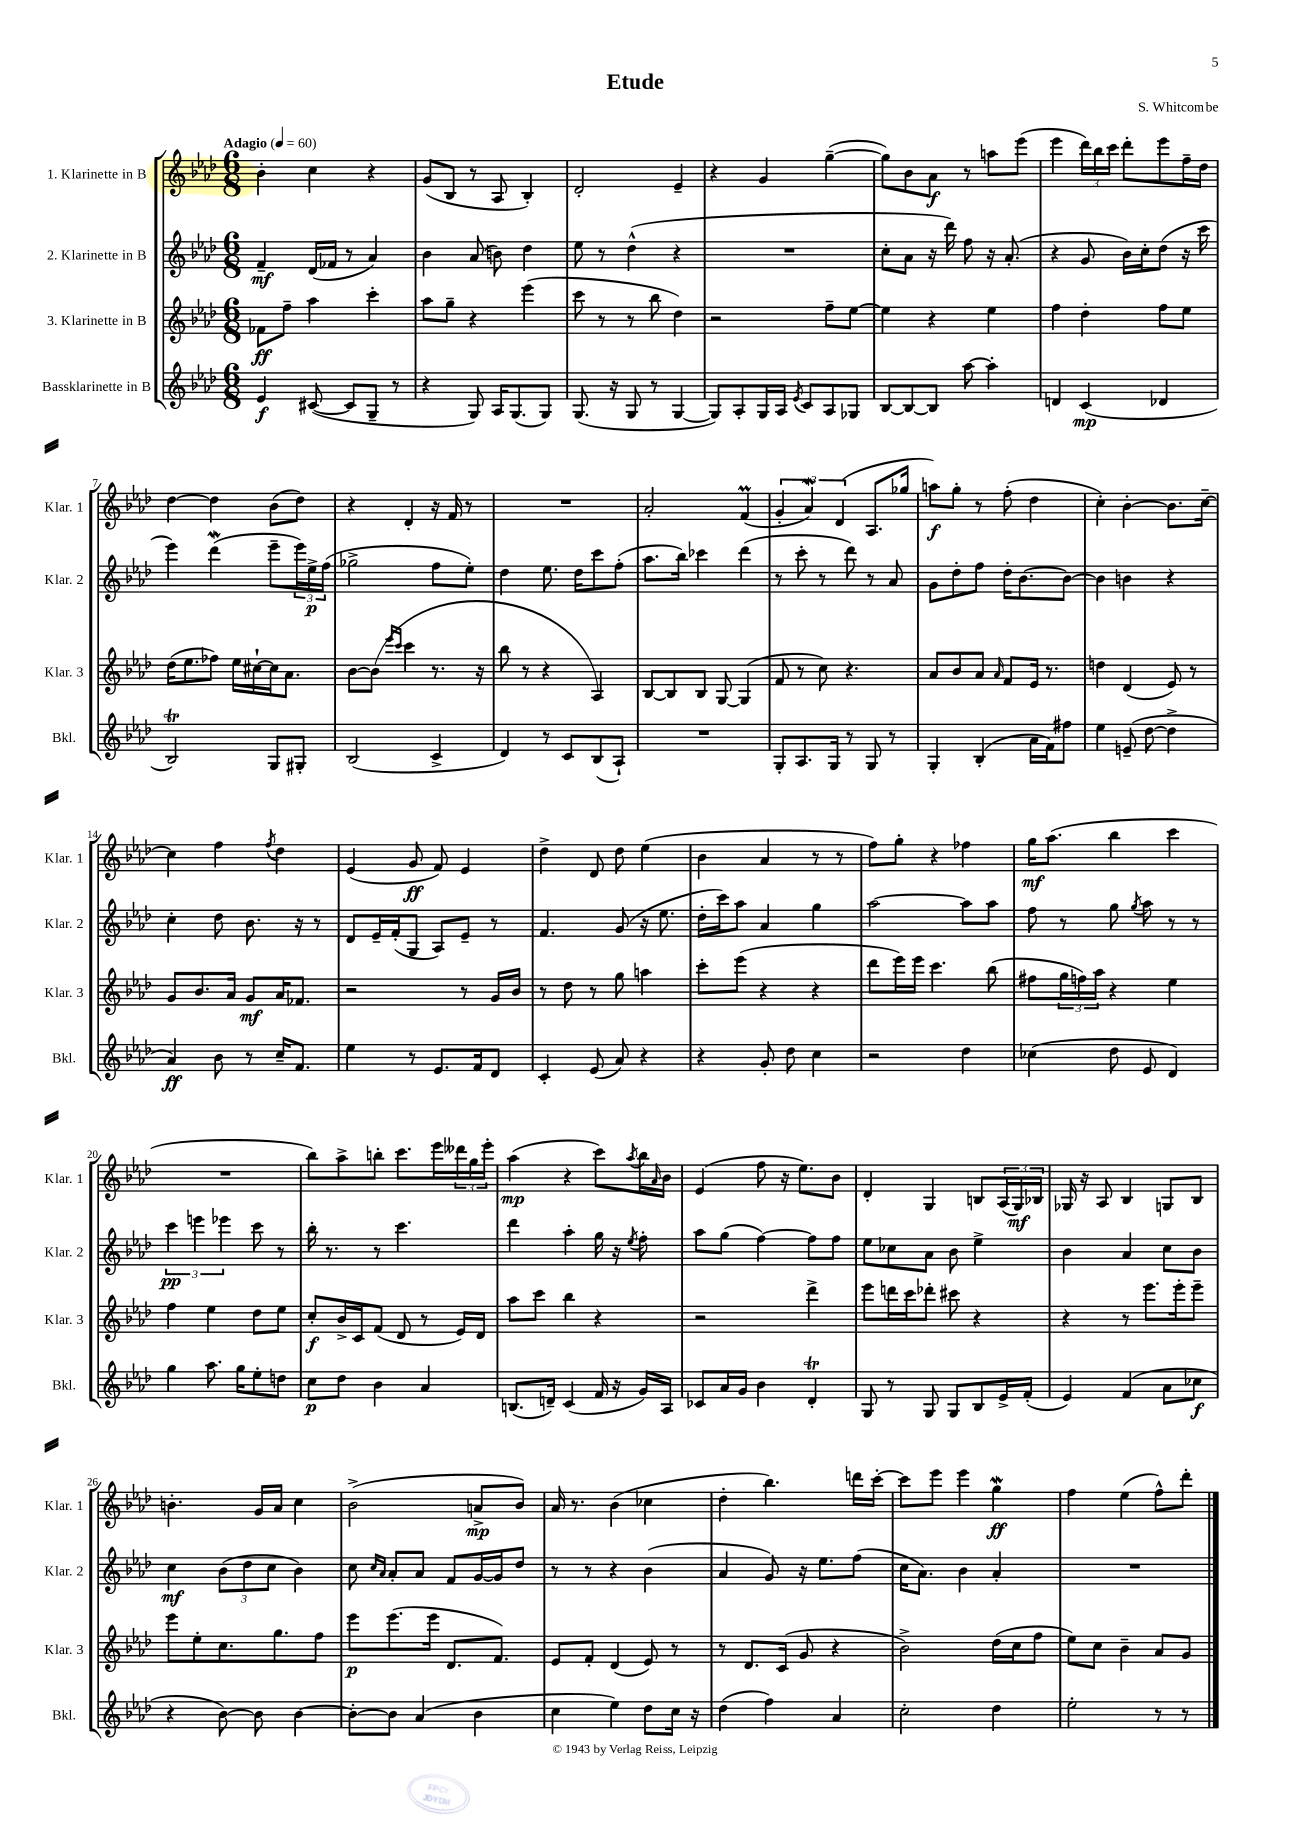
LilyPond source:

\header { title = "Etude" composer = "S. Whitcombe" }
<<
\new StaffGroup <<
\new Staff = "s0" \with { instrumentName = "1. Klarinette in B" shortInstrumentName = "Klar. 1" } {
    \clef treble \key aes \major \numericTimeSignature \time 6/8 \tempo "Adagio" 4 = 60
    bes'4-. c''4 r4 |
    g'8( bes8 r8 aes8 bes4-.) |
    des'2-. ees'4-- |
    r4 g'4 g''4~--( |
    g''8) bes'8 aes'8\f r8 a''8 ees'''8( |
    ees'''4 \tuplet 3/2 { des'''16) bes''16 c'''16 } des'''8-. ees'''8 f''16-- des''16 |
    des''4~ des''4 bes'8( des''8) |
    r4 des'4-. r16 f'16 r8 |
    R2. |
    aes'2-. f'4\prall( |
    \tuplet 3/2 { g'4-. aes'4\mordent) des'4( } aes8. ges''16 |
    a''8\f) g''8-. r8 f''8-.( des''4 |
    c''4-.) bes'4~-. bes'8. c''16~-- |
    c''4 f''4 \acciaccatura { f''8 } des''4 |
    ees'4( g'8\ff f'8) ees'4 |
    des''4-> des'8 des''8 ees''4( |
    bes'4 aes'4 r8 r8 |
    f''8) g''8-. r4 fes''4 |
    g''16\mf aes''8.( bes''4 c'''4 |
    R2. |
    bes''8) aes''8-> b''8-. c'''8. ees'''16 \tuplet 3/2 { deses'''16 g''16 ees'''16-. } |
    aes''4\mp( r4 c'''8) \acciaccatura { aes''8 } bes''16 \grace { aes'16 } bes'16 |
    ees'4( f''8 r16 ees''8.) bes'8 |
    des'4-. g4 b8 \tuplet 3/2 { aes16( g16\mf) bes16 } |
    ges16 r16 aes8 bes4 g8 bes8 |
    b'4.-. g'16 aes'16 c''4 |
    bes'2->( a'8->\mp bes'8) |
    aes'16 r8. bes'4( ces''4 |
    des''4-. bes''4.) d'''16 c'''16~-. |
    c'''8 ees'''8 ees'''4 g''4\mordent\ff |
    f''4 ees''4( f''8-^) des'''8-. \bar "|." |
}
\new Staff = "s1" \with { instrumentName = "2. Klarinette in B" shortInstrumentName = "Klar. 2" } {
    \clef treble \key aes \major \numericTimeSignature \time 6/8
    f'4--\mf des'16( fes'16 r8 aes'4) |
    bes'4 aes'8( b'8) des''4 |
    ees''8 r8 des''4-^( r4 |
    R2. |
    c''8-. aes'8 r16 des'''16) f''8 r16 aes'8.-.( |
    r4 g'8 bes'16) c''16-. des''8( r16 c'''16 |
    ees'''4) des'''4\mordent( ees'''8-- \tuplet 3/2 { ees'''16) ees''16->\p f''16( } |
    ges''2-> f''8 ees''8-.) |
    des''4 ees''8. des''16 c'''8 f''8-.( |
    aes''8. bes''16) ces'''4 des'''4( |
    r8 c'''8-. r8 des'''8) r8 aes'8 |
    g'8 des''8-. f''8 des''16-. bes'8.~ bes'8~ |
    bes'4 b'4 r4 |
    c''4-. des''8 bes'8. r16 r8 |
    des'8 ees'16-- f'16-.( g8 aes8) ees'8-- r8 |
    f'4. g'8( r16 ees''8. |
    des''16-. c'''16) aes''8 aes'4 g''4 |
    aes''2~ aes''8 aes''8 |
    f''8 r8 g''8 \acciaccatura { g''8 } aes''8 r8 r8 |
    \tuplet 3/2 { c'''4\pp e'''4 ees'''4 } c'''8 r8 |
    bes''16-. r8. r8 c'''4. |
    des'''4 aes''4-. g''16 r16 \acciaccatura { ees''8 } f''8-. |
    aes''8 g''8( f''4~) f''8 f''8 |
    ees''8 ces''8 aes'8 bes'8 ees''4-> |
    bes'4 aes'4 c''8 bes'8 |
    c''4\mf \tuplet 3/2 { bes'8( des''8 c''8 } bes'4) |
    c''8 \grace { c''16 aes'16 } aes'8-. aes'8 f'8 g'16~ g'16 des''8 |
    r8 r8 r4 bes'4( |
    aes'4 g'8) r16 ees''8. f''8( |
    c''16 aes'8.) bes'4 aes'4-. |
    R2. \bar "|." |
}
\new Staff = "s2" \with { instrumentName = "3. Klarinette in B" shortInstrumentName = "Klar. 3" } {
    \clef treble \key aes \major \numericTimeSignature \time 6/8
    fes'8\ff f''8-- aes''4 c'''4-. |
    aes''8 g''8-- r4 ees'''4( |
    c'''8 r8 r8 bes''8 des''4) |
    r2 f''8-- ees''8~ |
    ees''4 r4 ees''4 |
    f''4 des''4-. f''8 ees''8 |
    des''16( ees''8. fes''8) ees''16 cis''16~-! cis''16 aes'8. |
    bes'8~ bes'8( \grace { ees'''16 c'''16 } c'''4 r8. r16 |
    bes''8 r8 r4 aes4) |
    bes8~ bes8 bes8 g8~ g4( |
    f'8 r8 c''8) r4. |
    aes'8 bes'8 aes'8 \grace { aes'16 } f'8 ees'16 r8. |
    d''4 des'4( ees'8) r8 |
    g'8 bes'8. aes'16 g'8\mf aes'16 fes'8. |
    r2 r8 g'16 bes'16 |
    r8 des''8 r8 g''8 a''4 |
    c'''8-. ees'''8( r4 r4 |
    des'''8 ees'''16) ees'''16 c'''4. bes''8( |
    fis''8 \tuplet 3/2 { g''16 f''16) aes''16 } r4 ees''4 |
    f''4 ees''4 des''8 ees''8 |
    c''8-.\f bes'16-> c'16 f'8( des'8 r8 ees'16) des'16 |
    aes''8 c'''8 bes''4 r4 |
    r2 des'''4-> |
    ees'''8 d'''16 c'''16 des'''8-. cis'''8 r4 |
    r4 r8 ees'''8. ees'''16-. ees'''8-- |
    ees'''8 ees''8-. c''8. g''8. f''8 |
    ees'''8\p ees'''8.( ees'''16 des'8. f'8.) |
    ees'8 f'8-. des'4( ees'8) r8 |
    r8 des'8. c'16( g'8 r4 |
    bes'2->) des''16( c''16 f''8 |
    ees''8) c''8 bes'4-- aes'8 g'8 \bar "|." |
}
\new Staff = "s3" \with { instrumentName = "Bassklarinette in B" shortInstrumentName = "Bkl." } {
    \clef treble \key aes \major \numericTimeSignature \time 6/8
    ees'4\f cis'8~( cis'8 g8-- r8 |
    r4 g8) aes16 g8.( g8) |
    g8.( r16 g8 r8 g4~ |
    g8) aes8-. g16 aes16 \acciaccatura { ees'8 } c'8 aes8 ges8 |
    bes8~ bes8~ bes8 aes''8~ aes''4-. |
    d'4 c'4\mp( des'4 |
    bes2\trill) g8 gis8-. |
    bes2( c'4-> |
    des'4) r8 c'8 bes8( aes8-!) |
    R2. |
    g8-. aes8. g16 r8 g8 r8 |
    g4-. bes4-.( aes'16 f'16) fis''8 |
    ees''4 e'8--( des''8~ des''4-> |
    aes'4\ff) bes'8 r8 c''16-- f'8. |
    ees''4 r8 ees'8. f'16 des'8 |
    c'4-. ees'8( aes'8) r4 |
    r4 g'8-. des''8 c''4 |
    r2 des''4 |
    ces''4( des''8 ees'8 des'4) |
    g''4 aes''8. g''16 ees''8-. d''8 |
    c''8\p des''8 bes'4 aes'4 |
    b8.( d'16--) c'4( f'16 r16 g'16) aes16 |
    ces'8 aes'16 g'16 bes'4 des'4-.\trill |
    g8 r8 g8 g8 bes8 ees'16-> f'16-.( |
    ees'4) f'4( aes'8 ces''8\f |
    r4 bes'8~) bes'8 bes'4~ |
    bes'8~-. bes'8 aes'4( bes'4 |
    c''4 ees''4) des''8 c''16 r16 |
    des''4( f''4) aes'4 |
    c''2-. des''4 |
    ees''2-. r8 r8 \bar "|." |
}
>>
>>
